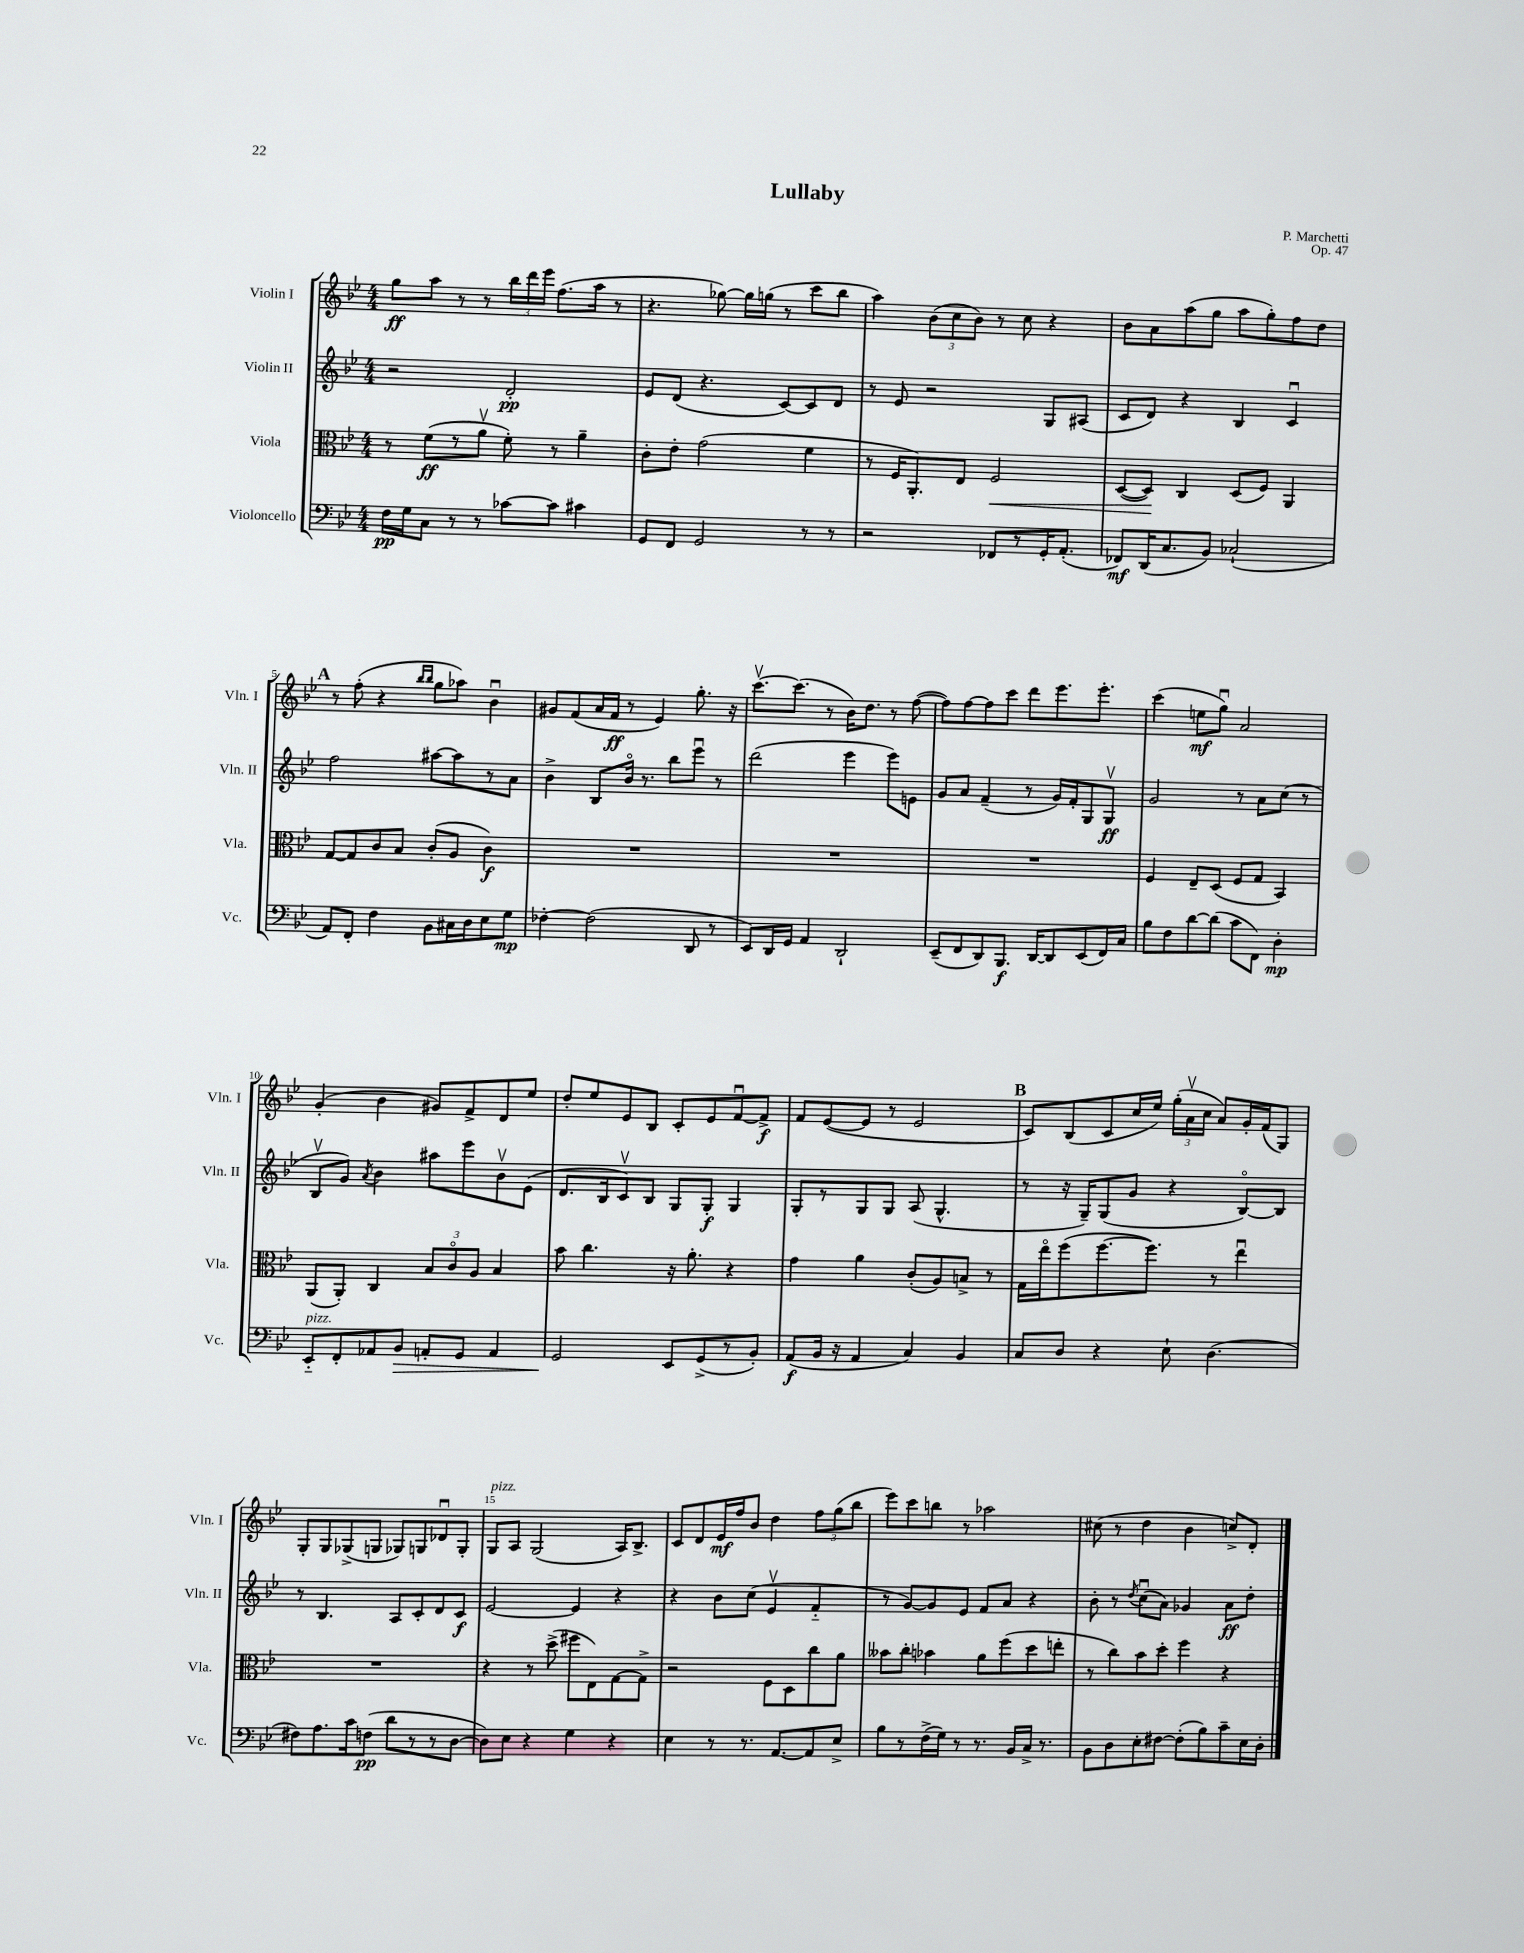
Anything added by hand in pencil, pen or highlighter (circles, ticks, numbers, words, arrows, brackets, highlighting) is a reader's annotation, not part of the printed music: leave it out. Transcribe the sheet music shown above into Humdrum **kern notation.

**kern	**dynam	**kern	**dynam	**kern	**dynam	**kern	**dynam
*part4	*part4	*part3	*part3	*part2	*part2	*part1	*part1
*staff4	*staff4	*staff3	*staff3	*staff2	*staff2	*staff1	*staff1
*I"Violoncello	*	*I"Viola	*	*I"Violin II	*	*I"Violin I	*
*I'Vc.	*	*I'Vla.	*	*I'Vln. II	*	*I'Vln. I	*
*clefF4	*	*clefC3	*	*clefG2	*	*clefG2	*
*k[b-e-]	*	*k[b-e-]	*	*k[b-e-]	*	*k[b-e-]	*
*M4/4	*	*M4/4	*	*M4/4	*	*M4/4	*
=1	=1	=1	=1	=1	=1	=1	=1
16F\LL	pp	8r	.	2r	.	8gg\L	ff
16G\J	.	.	.	.	.	.	.
8C\J	.	(8f\L	ff	.	.	8aa\J	.
8r	.	8r	.	.	.	8r	.
8r	.	8av\J	.	.	.	8r	.
[8c-X\L	.	8f'\)	.	2d'/	pp	24bb-\LL	.
.	.	.	.	.	.	24ddd\	.
.	.	.	.	.	.	24eee-\JJ	.
8c-\J]	.	8r	.	.	.	(8.ff\L	.
4c#X\	.	4a~\	.	.	.	.	.
.	.	.	.	.	.	16aa\Jk	.
.	.	.	.	.	.	8r	.
=2	=2	=2	=2	=2	=2	=2	=2
8GG/L	.	8c'\L	.	8e-/L	.	4.r	.
8FF/J	.	8e-'\J	.	(8d/J	.	.	.
2GG/	.	(2g\	.	4.r	.	.	.
.	.	.	.	.	.	[8gg-X\)	.
.	.	.	.	.	.	16gg-\LL]	.
.	.	.	.	.	.	(16ggn\JJ	.
.	.	.	.	[8c/L)	.	8r	.
8r	.	4f\	.	8c/]	.	8ccc\L	.
8r	.	.	.	8d/J	.	8bb-\J	.
=3	=3	=3	=3	=3	=3	=3	=3
2r	.	8r	.	8r	.	4aa\)	.
.	.	16F/KL	.	8e-/	.	.	.
.	.	8.AA'/)	.	.	.	.	.
.	.	.	.	2r	.	(12b-\L	.
.	.	.	.	.	.	12cc\	.
.	.	8E-/J	.	.	.	.	.
.	.	.	.	.	.	12b-\J)	.
!	!	!	!LO:HP:b	!	!	!	!
8FF-X/L	.	2F/	<	.	.	8r	.
8r	.	.	.	.	.	8cc\	.
16GG'/K	.	.	.	8G/L	.	4r	.
(8.AA'/J	.	.	.	.	.	.	.
.	.	.	.	(8A#X/J	.	.	.
=4	=4	=4	=4	=4	=4	=4	=4
8FF-X/L)	mf	([8D/L	.	8c/L	.	8b-\L	.
(16DD/K	.	8D/J])	.	8d/J)	.	8a\	.
8.C/	.	.	.	.	.	.	.
.	.	4C/	[	4r	.	(8aa\	.
8BB-/J)	.	.	.	.	.	8gg\J	.
(2C-X`/	.	(8D/L	.	4B-/	.	8aa\L	.
.	.	8F/J)	.	.	.	8gg'\)	.
.	.	4AA/	.	4cu/	.	8ff\	.
.	.	.	.	.	.	8dd\J	.
!!LO:LB:g=z
!!LO:REH:place=s1:t=A
=5	=5	=5	=5	=5	=5	=5	=5
8AA/L)	.	[8G/L	.	2ff\	.	8r	.
8FF'/J	.	8G/]	.	.	.	(8ff'\	.
4F\	.	8c/	.	.	.	4r	.
.	.	8B-/J	.	.	.	.	.
.	.	.	.	.	.	16qqbb-/LL	.
.	.	.	.	.	.	16qqbb-/JJ	.
8BB-\L	.	(8c'/L	.	[8aa#X\L	.	8gg\L	.
16C#X\L	.	8A/J	.	8aa#\]	.	8aa-X\J)	.
16D\J	.	.	.	.	.	.	.
8E-\	.	4c\)	f	8r	.	4b-u\	.
8G\J	mp	.	.	8a\J	.	.	.
=6	=6	=6	=6	=6	=6	=6	=6
[4F-X'\	.	1r	.	4b-^\	.	8g#X/L	.
.	.	.	.	.	.	(8f/	.
(2F-\]	.	.	.	8B-/L	.	16a/L	.
.	.	.	.	.	.	16f/JJ	ff
.	.	.	.	16b-/Jk	.	8r	.
.	.	.	.	8.r	.	.	.
.	.	.	.	.	.	4e-/)	.
.	.	.	.	8bb-\L	.	.	.
8DD/	.	.	.	8eee-u\J	.	8.gg'\	.
8r	.	.	.	8r	.	.	.
.	.	.	.	.	.	16r	.
=7	=7	=7	=7	=7	=7	=7	=7
8EE-/L)	.	1r	.	(2ddd\	.	[8.cccv\L	.
16DD/L	.	.	.	.	.	.	.
16GG/JJ	.	.	.	.	.	(8.ccc\J]	.
4AA/	.	.	.	.	.	.	.
.	.	.	.	.	.	8r	.
2DD`/	.	.	.	4eee-\	.	16b-\KL)	.
.	.	.	.	.	.	8.dd\J	.
.	.	.	.	8eee-\L)	.	8r	.
.	.	.	.	8en\J	.	([8ff\	.
=8	=8	=8	=8	=8	=8	=8	=8
(8EE-~/L	.	1r	.	8g/L	.	8ff\L])	.
8FF/	.	.	.	8a/J	.	[8ff\	.
8DD/)	.	.	.	(4f~/	.	8ff\]	.
8.BBB-/J	f	.	.	.	.	8ccc\J	.
.	.	.	.	8r	.	8ddd\L	.
[16DD/KL	.	.	.	.	.	.	.
8DD/]	.	.	.	16g/LL)	.	8.eee-\	.
.	.	.	.	16f'/J	.	.	.
(8EE-/	.	.	.	8G/	.	.	.
.	.	.	.	.	.	8.eee-'\J	.
16FF/L)	.	.	.	8Gv/J	ff	.	.
16C/JJ	.	.	.	.	.	.	.
=9	=9	=9	=9	=9	=9	=9	=9
8B-\L	.	4F/	.	2g/	.	(4ccc\	.
8F\	.	.	.	.	.	.	.
[8d\	.	8E-~/L	.	.	.	8een\L	mf
(8d\J]	.	(8D/J	.	.	.	8ggu\J)	.
8c\L	.	8F/L	.	8r	.	2a/	.
8FF\J)	.	8G/J	.	8a\L	.	.	.
4D'\	mp	4BB-/)	.	(8cc\J	.	.	.
.	.	.	.	8r	.	.	.
!!LO:LB:g=z
=10	=10	=10	=10	=10	=10	=10	=10
!LO:TX:a:i:t=pizz.	!	!	!	!	!	!	!
8EE-/L	.	(8AA/L	.	8B-v/L	.	(4g'/	.
8FF'/	.	8AA'/J)	.	8g/J)	.	.	.
.	.	.	.	8qa/	.	.	.
8AA-X/	.	4C/	.	4b-\	.	4b-\	.
!	!LO:HP:b	!	!	!	!	!	!
8BB-/J	>	.	.	.	.	.	.
8AAn'/L	.	12B-/L	.	8aa#X\L	.	8g#X/L)	.
.	.	12c/	.	.	.	.	.
8GG/J	.	.	.	8eee-\	.	8f^/	.
.	.	12A/J	.	.	.	.	.
4AA/	.	4B-/	.	8b-v\	.	8d/	.
.	.	.	.	(8e-\J	.	8ee-/J	.
=11	=11	=11	=11	=11	=11	=11	=11
2GG/	.	8b-\	.	8.d/L	.	8dd'/L	.
.	.	4.cc\	.	.	.	8ee-/	.
.	.	.	.	16B-/k	.	.	.
.	.	.	.	8cv/)	.	8e-/	.
.	.	.	.	8B-/J	.	8B-/J	.
8EE-/L	]	16r	.	8G/L	.	8c'/L	.
.	.	8.a'\	.	.	.	.	.
(8GG^/	.	.	.	8G'/J	f	8e-/	.
8r	.	4r	.	4G/	.	[8fu/	.
8BB-'/J)	.	.	.	.	.	8f^/J]	f
=12	=12	=12	=12	=12	=12	=12	=12
(8AA/L	f	4g\	.	8G'/L	.	8f/L	.
16BB-/Jk	.	.	.	8r	.	([8e-/	.
16r	.	.	.	.	.	.	.
4AA/	.	4a\	.	8G/	.	8e-/J]	.
.	.	.	.	8G/J	.	8r	.
4C/)	.	(8c'/L	.	(8A/	.	2e-/	.
.	.	8A/)	.	4.G^^/	.	.	.
4BB-/	.	8Bn^/J	.	.	.	.	.
.	.	8r	.	.	.	.	.
!!LO:REH:place=s1:t=B
=13	=13	=13	=13	=13	=13	=13	=13
8C/L	.	16G\LL	.	8r	.	8c/L)	.
.	.	16ee-\J	.	.	.	.	.
8D/J	.	(8ff\	.	16r	.	(8B-/	.
.	.	.	.	16G~/KL)	.	.	.
4r	.	[8.ff\	.	(8G/	.	8c/	.
.	.	.	.	8g/J	.	16cc/L	.
.	.	8.ff\J])	.	.	.	16ee-/JJ)	.
8E-`\	.	.	.	4r	.	(24gg'\LL	.
.	.	.	.	.	.	24av\	.
.	.	.	.	.	.	24cc\JJ	.
(4.D\	.	8r	.	.	.	8a/L)	.
.	.	4ee-u\	.	[8B-/L)	.	16g'/L	.
.	.	.	.	.	.	(16f/J	.
.	.	.	.	8B-/J]	.	8G/J)	.
!!LO:LB:g=z
=14	=14	=14	=14	=14	=14	=14	=14
8F#X\L)	.	1r	.	8r	.	8G'/L	.
8.A\	.	.	.	4.B-/	.	8G/	.
.	.	.	.	.	.	(8G-X^/	.
16c\k	.	.	.	.	.	.	.
(8Fn\J	pp	.	.	.	.	8Gn/J	.
8d\L	.	.	.	8A/L	.	8G-X/L)	.
8r	.	.	.	8c'/	.	8Gn/	.
8r	.	.	.	8d/	.	8d-Xu/	.
[8D\J	.	.	.	8c/J	f	8G'/J	.
=15	=15	=15	=15	=15	=15	=15	=15
!	!	!	!	!	!	!LO:TX:a:i:t=pizz.	!
8D\L])	.	4r	.	[2e-/	.	8G/L	.
8E-\J	.	.	.	.	.	8A/J	.
4r	.	8r	.	.	.	(2G/	.
.	.	(8dd^\	.	.	.	.	.
4G\	.	8ff#X\L	.	4e-/]	.	.	.
.	.	8E-\)	.	.	.	.	.
4r	.	[8G\	.	4r	.	16A/KL)	.
.	.	.	.	.	.	8.B-^/J	.
.	.	8G^\J]	.	.	.	.	.
=16	=16	=16	=16	=16	=16	=16	=16
4E-\	.	2r	.	4r	.	8c/L	.
.	.	.	.	.	.	8d/	.
8r	.	.	.	8b-\L	.	16e-/L	mf
.	.	.	.	.	.	16ff/J	.
8.r	.	.	.	(8cc\J	.	8b-/J	.
.	.	8F\L	.	4e-v/	.	4dd\	.
[8.AA/L	.	.	.	.	.	.	.
.	.	8D\	.	.	.	.	.
8AA/]	.	8cc\	.	4f/	.	12ff\L	.
.	.	.	.	.	.	(12gg\	.
8E-^/J	.	8a\J	.	.	.	.	.
.	.	.	.	.	.	12bb-\J	.
=17	=17	=17	=17	=17	=17	=17	=17
8B-\L	.	8b--X\L	.	8r	.	8eee-\L)	.
8r	.	8cc'\J	.	[8g/L)	.	8ccc\	.
(16F^\L	.	4b-X\	.	8g/]	.	8bbn\J	.
16G\JJ)	.	.	.	.	.	.	.
8r	.	.	.	8e-/J	.	8r	.
8.r	.	8a\L	.	8f/L	.	2aa-X\	.
.	.	(8ff\	.	8a/J	.	.	.
16BB-/LL	.	.	.	.	.	.	.
16C^/JJ	.	8dd\	.	4r	.	.	.
8.r	.	.	.	.	.	.	.
.	.	8een'\J	.	.	.	.	.
=18	=18	=18	=18	=18	=18	=18	=18
8BB-\L	.	8r	.	8b-'\	.	(8cc#X\	.
8D\	.	8cc\L)	.	8r	.	8r	.
.	.	.	.	8qdd/	.	.	.
8E-'\	.	8b-\	.	(8ccu\L	.	4dd\	.
[8F#X\J	.	8dd'\J	.	8a\J)	.	.	.
(8F#'\L]	.	4ff\	.	4g-X/	.	4b-\	.
8B-\)	.	.	.	.	.	.	.
8c~\	.	4r	.	8a\L	ff	8ccn^/L)	.
16E-\L	.	.	.	8dd'\J	.	8d'/J	.
16D'\JJ	.	.	.	.	.	.	.
==	==	==	==	==	==	==	==
*-	*-	*-	*-	*-	*-	*-	*-
